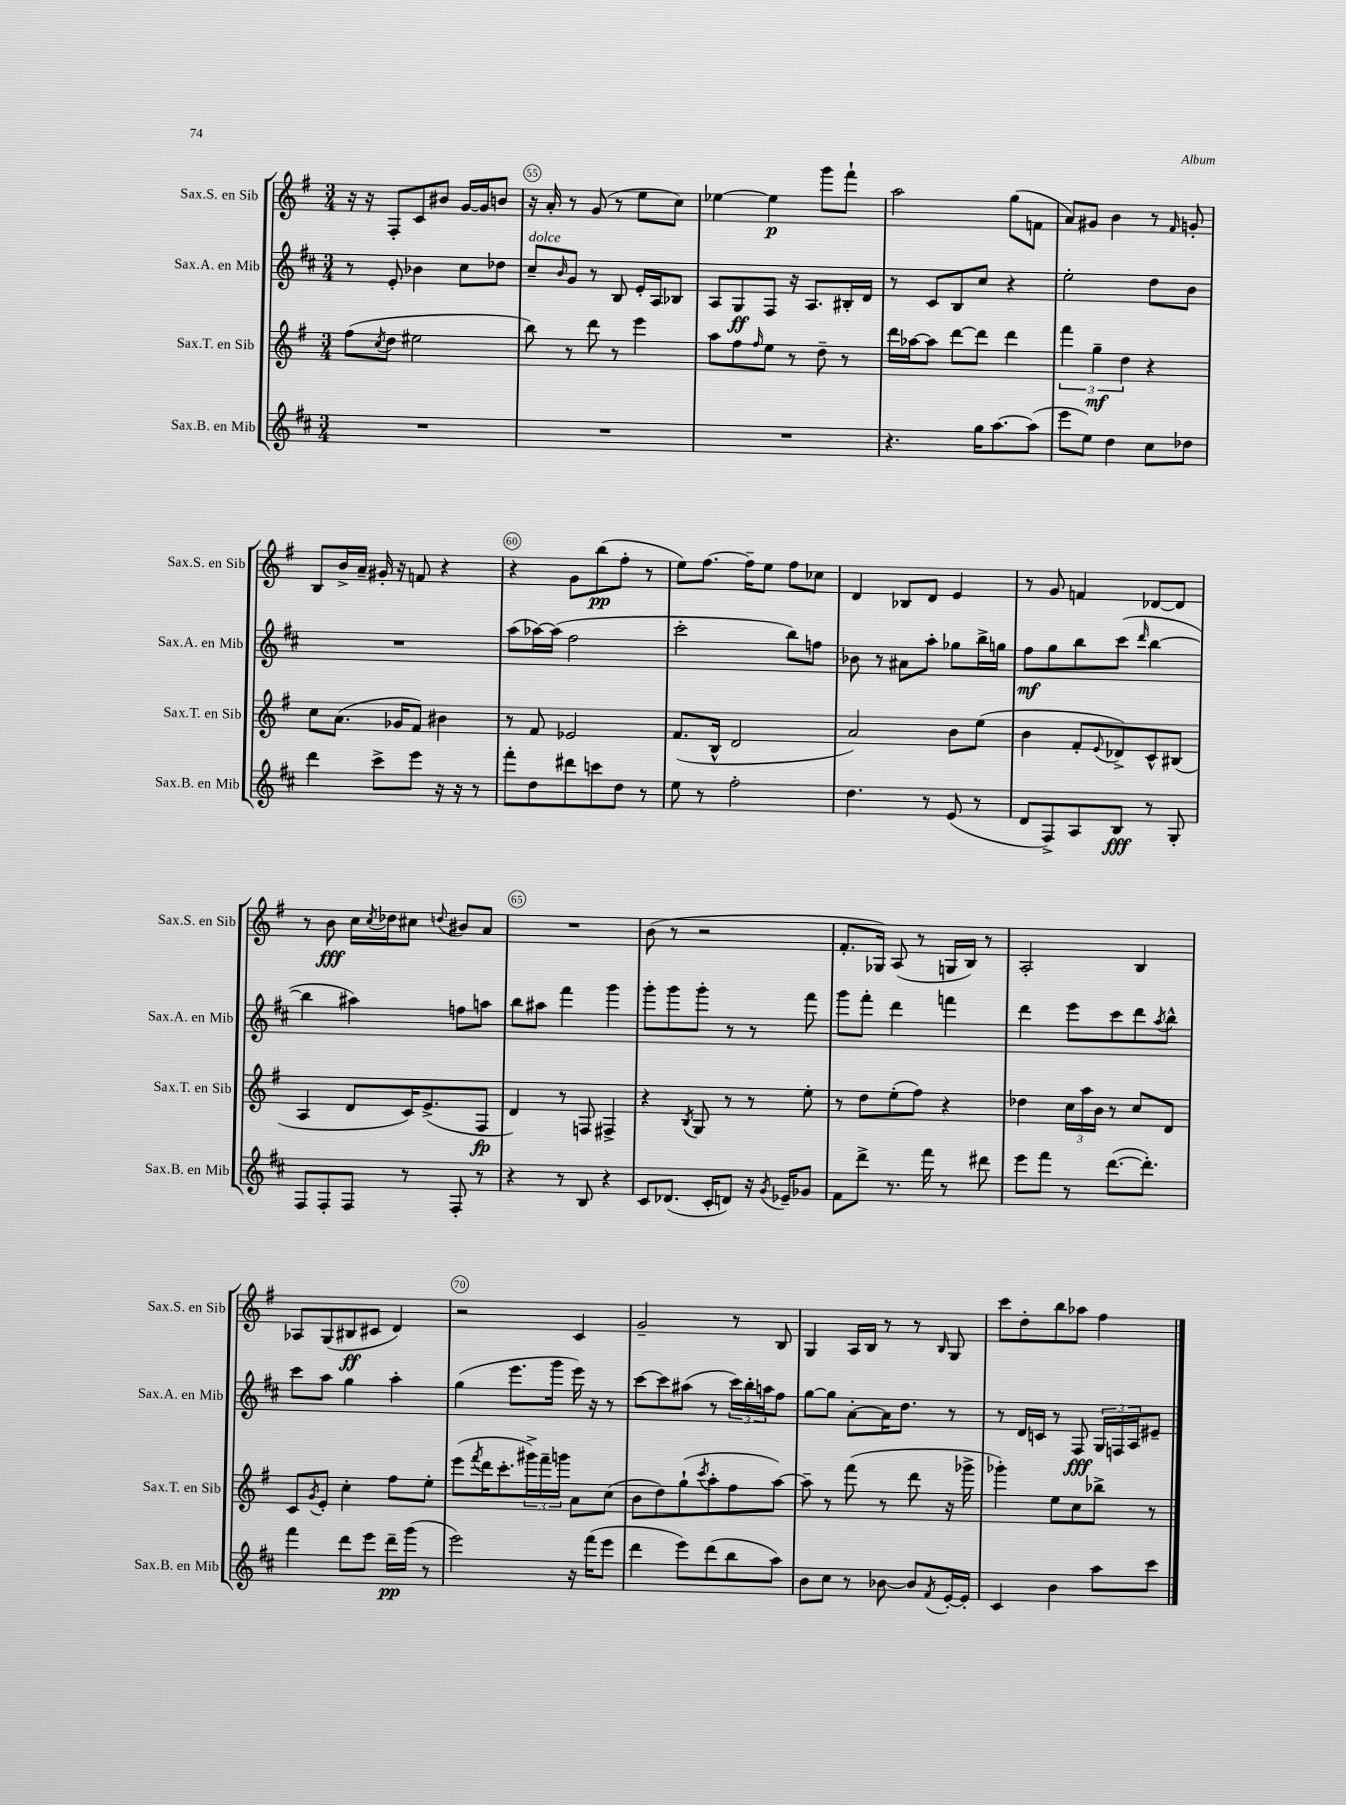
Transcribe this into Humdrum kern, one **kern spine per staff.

**kern	**kern	**kern	**kern
*staff4	*staff3	*staff2	*staff1
*clefG2	*clefG2	*clefG2	*clefG2
*k[f#c#]	*k[f#]	*k[f#c#]	*k[f#]
*M3/4	*M3/4	*M3/4	*M3/4
2.r	(8ff#	8r	16r
.	.	.	16r
.	8qcc	.	.
.	8dd	8e'	8F#'
.	2ee#	4b-	8c
.	.	.	8b#
.	.	8cc#	[16g
.	.	.	16g]
.	.	8dd-	8b
=	=	=	=
2.r	8bb)	8cc#~	16r
.	.	.	16a'
.	.	16qqb	.
.	8r	8g	8r
.	8ddd	8r	(8g
.	8r	8B	8r
.	4eee	16e'	8ee
.	.	16A	.
.	.	8B-	8cc)
=	=	=	=
2.r	8aa	8A	[4ee-
.	8ff#	8G	.
.	16qqff#	.	.
.	8ee	8F#	4ee-]
.	8r	16r	.
.	.	8.A	.
.	8dd~	.	8ggg
.	8r	16B#'	8fff#`
.	.	16d	.
=	=	=	=
4.r	16ddd	8r	2aa
.	[16aa-	.	.
.	8aa-]	8c#	.
.	[8ddd	8B	.
16gg	8ddd]	8cc#	.
[8.aa	.	.	.
.	4ddd	4r	(8gg
(8aa]	.	.	8f
=	=	=	=
8eee	6fff#	2ee'	8a)
8ee)	.	.	8g#
.	6gg~	.	.
4dd	.	.	4b
.	6dd	.	.
8cc#	4r	8dd	8r
.	.	.	16qqf#
8dd-	.	8b	8g'
=	=	=	=
4ddd	8cc	2.r	8B
.	(8.a	.	16b^
.	.	.	16a~
8ccc#^	.	.	16g#'
.	16g-	.	16r
8eee	8f#)	.	8f
16r	4b#	.	4r
16r	.	.	.
8r	.	.	.
=	=	=	=
8fff#'	8r	(8aa	4r
8dd	8f#	[16aa-)	.
.	.	(16aa-]	.
8ddd#	2e-	2ff#	8g
8ccc	.	.	(8bb
8dd	.	.	8ff#'
8r	.	.	8r
=	=	=	=
8ee	(8.f#	2ccc#'	8ee)
8r	.	.	[8.ff#
.	16B^^	.	.
2ff#'	2d	.	.
.	.	.	16ff#~]
.	.	.	8ee
.	.	8bb)	8ff#
.	.	8ff	8cc-
=	=	=	=
4.dd	2a)	8b-	4d
.	.	8r	.
.	.	8a#	8B-
8r	.	8aa'	8d
(8e	8b	8gg-	4e
8r	(8ee	16bb^	.
.	.	16gg	.
=	=	=	=
8d	4b	8ff#	8r
8F#^)	.	8gg	8g
8A	8f#'	8bb	4f
.	8qqe	.	.
8B	8d-^)	(8ccc#	.
.	.	16qqddd	.
8r	8c^^	[4bb	[8d-
8G'	(8B#	.	8d-]
=	=	=	=
8F#	4A	4bb]	8r
8F#'	.	.	8b
8F#	8d	4aa#)	16cc
.	.	.	8qcc
.	.	.	16dd-
8r	16c)	.	8cc#
.	(8.e^	.	.
.	.	.	8qqdd
8F#'	.	8ff	8b#
8r	8F#	8aa	8a
=	=	=	=
4r	4d)	8bb	2.r
.	.	8aa#	.
8r	8r	4fff#	.
8B	8F	.	.
4r	4F#^	4ggg	.
=	=	=	=
8c#	4r	8ggg'	(8b
(8.d-	.	8ggg	8r
.	8qB	.	.
.	8G	8ggg'	2r
16c#'	.	.	.
8d)	8r	8r	.
16r	8r	8r	.
8qg	.	.	.
16e-~	.	.	.
8g-	8ee'	8fff#	.
=	=	=	=
8f#	8r	8ggg	8.f#'
8ddd^	8dd	8fff#'	.
.	.	.	16G-)
8.r	(8ee'	4ddd	(8A
.	8ff#)	.	8r
16fff#	.	.	.
8r	4r	4fff	16G
.	.	.	16B)
8ddd#	.	.	8r
=	=	=	=
8eee	4dd-	4ddd	2A'
8fff#	.	.	.
8r	24cc	8eee	.
.	24aa	.	.
.	24b	.	.
([8.ddd	8r	8ccc#	.
.	8cc	8ddd	4B
8.ddd'])	.	.	.
.	.	8qaa	.
.	8d	8bb^^	.
=	=	=	=
4fff#	8c	8ccc#	8A-
.	8qg	.	.
.	8e'	8aa	(8G
8ddd	4cc'	4gg	8B#
8eee	.	.	8c#
16ddd~	8ff#	4aa'	4d)
(16ggg	.	.	.
8r	8ee'	.	.
=	=	=	=
2eee)	(8eee	(4gg	2r
.	8qfff#	.	.
.	16ddd	.	.
.	8.ccc'	.	.
.	.	8.eee	.
.	24ggg#^)	.	.
.	24fff#~	.	.
.	.	16ggg	.
.	24ggg	.	.
16r	8a	16eee)	4c
(16fff#	.	16r	.
8eee	(8cc	8r	.
=	=	=	=
4ddd	8b	[8ccc#	2g~
.	8dd)	8ccc#]	.
8eee)	(8gg`	(8aa#	.
.	8qccc	.	.
(8ddd	8aa'	8r	.
8bb	8ff#	24ccc#)	8r
.	.	24bb'	.
.	.	24aa	.
8aa)	[8aa)	8ff#	8B
=	=	=	=
8b	8aa~]	[8gg	4G
8cc#	8r	8gg]	.
8r	(8fff#	[8a'	16A
.	.	.	16B
[8b-	8r	16a]	8r
.	.	8.dd	.
8b-]	8ddd	.	8r
8qf#	.	.	16qqB
[16e'	16r	8r	8G
16e']	16ggg-^	.	.
=	=	=	=
4c#	4ggg-')	8r	8ccc
.	.	16d	8dd'
.	.	16c	.
4b	8ee	8r	8bb
.	8cc	8F#	8aa-
8aa	8bb-^	24G	4ff#
.	.	24F	.
.	.	24A	.
8ccc#	8r	8e#~	.
==	==	==	==
*-	*-	*-	*-
